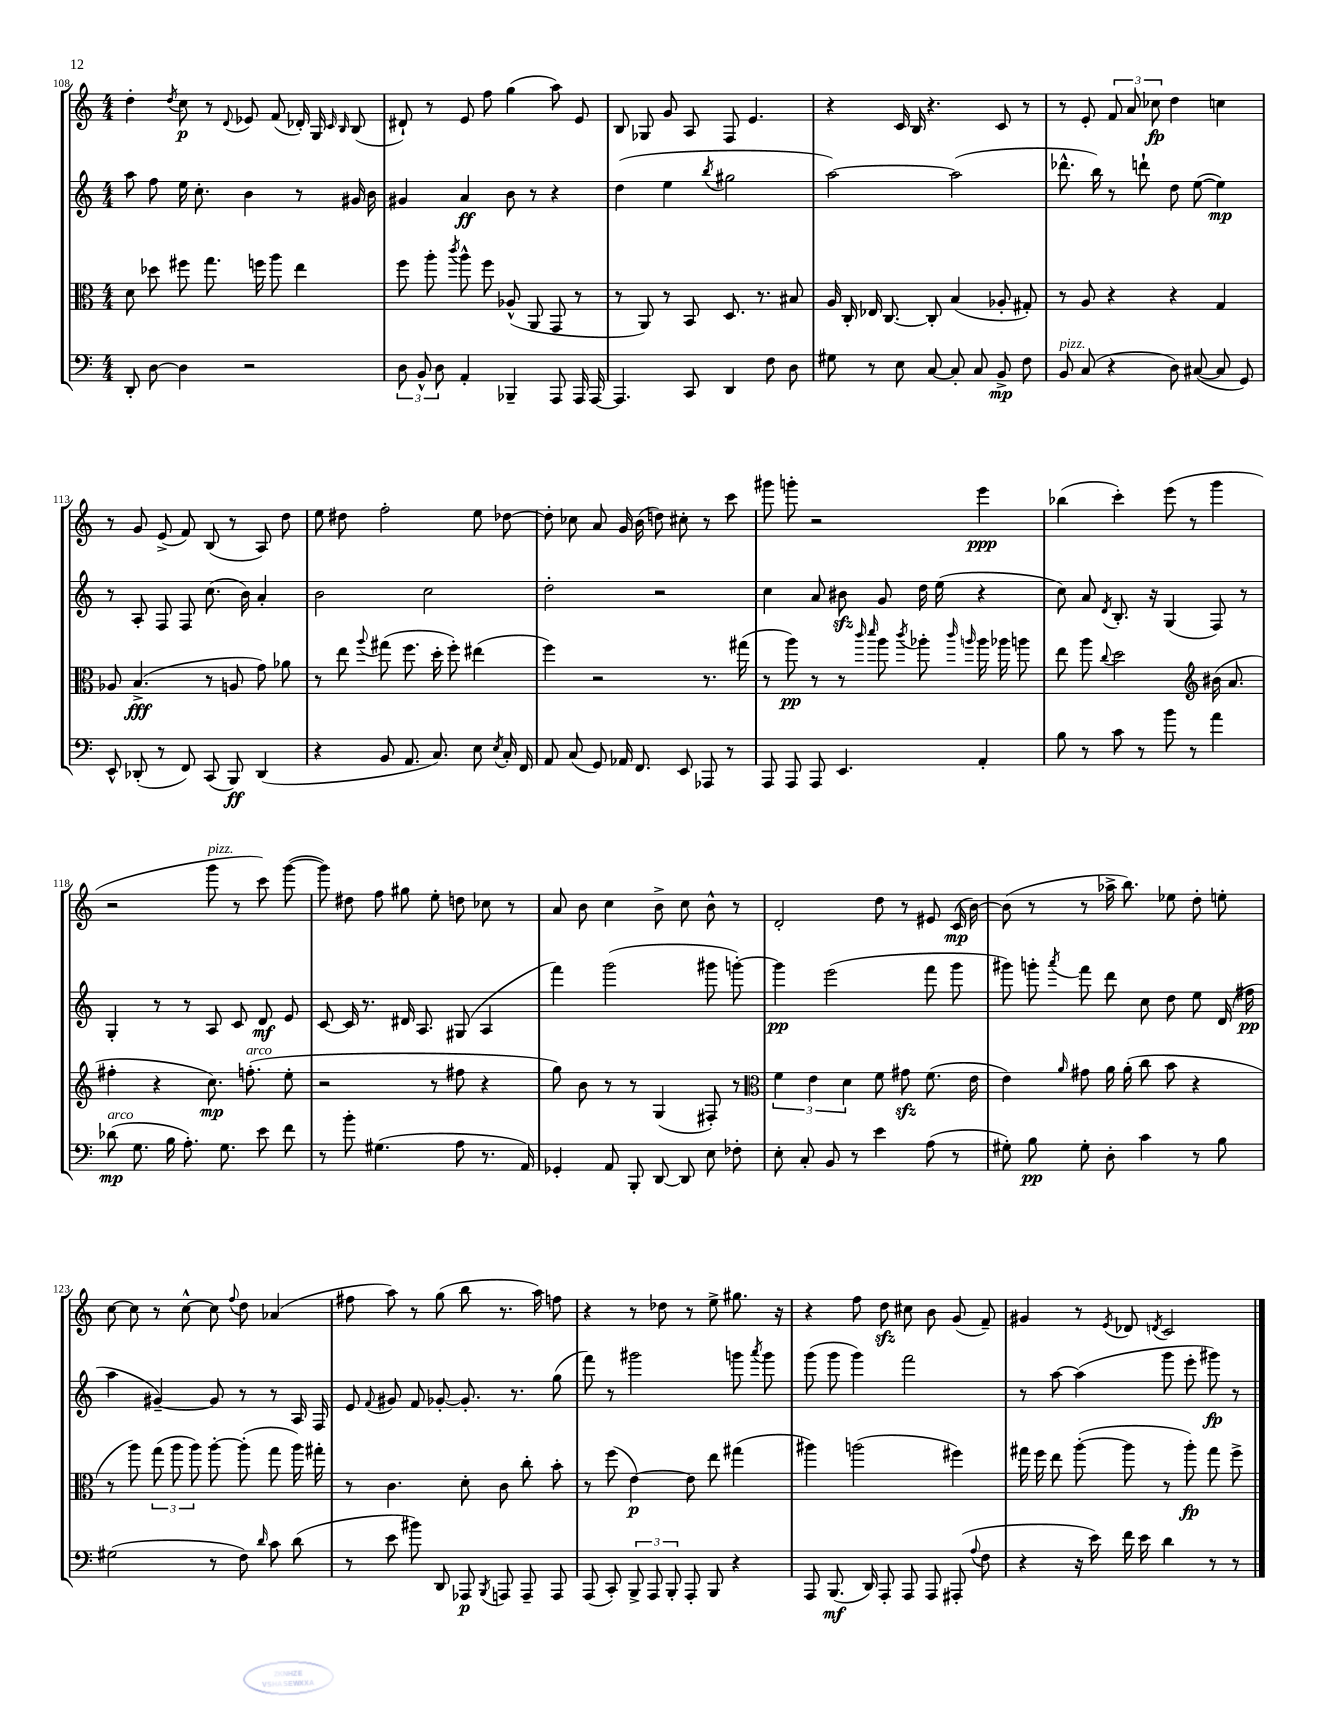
<<
\new StaffGroup <<
\new Staff = "s0" {
    \clef treble \key c \major \numericTimeSignature \time 4/4
    \autoBeamOff d''4-. \acciaccatura { d''8 } c''8\p r8 \appoggiatura { d'8 } ees'8 f'8( des'16-.) g16 \grace { c'16 b16 } b8( |
    dis'8-!) r8 e'8 f''8 g''4( a''8) e'8 |
    b8 ges8 g'8 a8 f8 e'4. |
    r4 c'16 b16 r4. c'8 r8 |
    r8 e'8-. \tuplet 3/2 { f'8 a'8 ces''8\fp } d''4 c''4 |
    r8 g'8 e'8->( f'8) b8( r8 a8) d''8 |
    e''8 dis''8 f''2-. e''8 des''8~ |
    des''8-. ces''8 a'8 g'16 b'16( d''8) cis''8-. r8 c'''8 |
    gis'''8 g'''8-. r2 e'''4\ppp |
    bes''4( c'''4-.) e'''8( r8 g'''4 |
    r2 g'''8^\markup { \italic "pizz." } r8 c'''8) g'''8~( |
    g'''8) dis''8 f''8 gis''8 e''8-. d''8 ces''8 r8 |
    a'8 b'8 c''4 b'8-> c''8 b'8-^ r8 |
    d'2-. d''8 r8 eis'8 c'16\mp( b'16~) |
    b'8( r8 r8 aes''16-> b''8.) ees''8 d''8-. e''8-. |
    c''8~ c''8 r8 c''8~-^ c''8 \appoggiatura { f''8 } d''8 aes'4( |
    fis''8 a''8) r8 g''8( b''8 r8. a''16) f''8 |
    r4 r8 des''8 r8 e''8-> gis''8. r16 |
    r4 f''8 d''8\sfz cis''8 b'8 g'8( f'8--) |
    gis'4 r8 \acciaccatura { e'8 } des'8 \acciaccatura { d'8 } c'2 \bar "|." |
}
\new Staff = "s1" {
    \clef treble \key c \major \numericTimeSignature \time 4/4
    \autoBeamOff a''8 f''8 e''16 c''8.-. b'4 r8 gis'16 b'16 |
    gis'4 a'4\ff b'8 r8 r4 |
    d''4( e''4 \acciaccatura { b''8 } gis''2 |
    a''2~) a''2( |
    des'''8.-^ b''16) r8 d'''8-! d''8 e''8~( e''4\mp) |
    r8 a8-. f8 f8 c''8.( b'16) a'4-. |
    b'2 c''2 |
    d''2-. r2 |
    c''4 a'8 bis'8\sfz g'8 d''16 e''16( r4 |
    c''8) a'8 \acciaccatura { d'8 } b8.-. r16 g4( f8) r8 |
    g4-. r8 r8 a8 c'8 d'8\mf e'8 |
    c'8~ c'16 r8. dis'16 a8. gis8( a4 |
    f'''4) g'''2( gis'''8 g'''8~-.) |
    g'''4\pp e'''2( f'''8 g'''8 |
    gis'''8) g'''8-. \acciaccatura { a'''8 } f'''8 d'''8 c''8 d''8 e''8 d'16( fis''16\pp |
    a''4 gis'4~--) gis'8 r8 r8 a16 f16 |
    e'8 \appoggiatura { f'8 } gis'8 f'8 ges'8~-. ges'8.-. r8. g''8( |
    f'''8) r8 gis'''2 g'''8 \acciaccatura { a'''8 } g'''8 |
    g'''8( g'''8 g'''4) f'''2 |
    r8 a''8~ a''4( g'''8 e'''8-. gis'''8\fp) r8 \bar "|." |
}
\new Staff = "s2" {
    \clef alto \key c \major \numericTimeSignature \time 4/4
    \autoBeamOff d'8 des''8 fis''8 g''8. f''16 a''8 e''4 |
    f''8 a''8-. \acciaccatura { c'''8 } a''8-^ f''8 aes8-^( a,8 g,8 r8 |
    r8 a,8) r8 b,8 d8. r8. bis8 |
    a16 c16-. ees16 c8.~ c8-. b4( aes8-. gis8-.) |
    r8 a8 r4 r4 g4 |
    aes8 b4.->\fff( r8 a8 g'8) aes'8 |
    r8 e''8 \appoggiatura { a''8 } gis''8( f''8. d''16-. f''8-.) eis''4( |
    f''4) r2 r8. gis''16( |
    r8 a''8\pp) r8 r8 \grace { c'''16 d'''16 } a''8 \acciaccatura { c'''8 } aes''8-. \grace { c'''16 a''16 } a''16 aes''16 a''8 |
    e''8 a''8 \appoggiatura { c''8 } d''2 \clef treble bis'16( a'8. |
    fis''4-. r4 c''8.\mp) f''8.-.^\markup { \italic "arco" }( e''8-. |
    r2 r8 fis''8 r4 |
    g''8) b'8 r8 r8 g4( fis8-.) r8 |
    \clef alto \tuplet 3/2 { f'4 e'4 d'4 } f'8 gis'8\sfz f'8.( e'16 |
    e'4) \grace { a'16 } gis'8 a'16 a'16-.( c''8 b'8 r4 |
    r8 a''8) \tuplet 3/2 { g''8( a''8 a''8) } a''8~-. a''8-.( g''8 a''16) gis''16-. |
    r8 c'4. d'8-. c'8 c''8-. b'8-. |
    r8 f''8( e'4~\p) e'8 e''8 gis''4( |
    ais''4) a''2( fis''4) |
    gis''16 f''16 e''8 a''8~-.( a''8 r8 a''8-.\fp) gis''8 f''8-> \bar "|." |
}
\new Staff = "s3" {
    \clef bass \key c \major \numericTimeSignature \time 4/4
    \autoBeamOff d,8-. d8~ d4 r2 |
    \tuplet 3/2 { d8 b,8-^ d8 } a,4-. bes,,4-- a,,8 a,,16 a,,16~ |
    a,,4. c,8 d,4 f8 d8 |
    gis8 r8 e8 c8~ c8-. c8 b,8->\mp f8 |
    b,8^\markup { \italic "pizz." } c8( r4 d8) cis8~( cis8 g,8) |
    e,8-^ des,8-.( r8 f,8) c,8( b,,8\ff) des,4( |
    r4 b,8 a,8. c8.) e8 \acciaccatura { e8 } c16-. f,16 |
    a,8 c8( g,8) aes,16 f,8. e,8 aes,,8 r8 |
    a,,8 a,,8 a,,8 e,4. a,4-. |
    b8 r8 c'8 r8 b'8 r8 a'4 |
    des'8\mp^\markup { \italic "arco" }( g8. b16 a8.-.) g8. e'8 f'8 |
    r8 b'8-. gis4.( a8 r8. a,16) |
    ges,4-. a,8 b,,8-. d,8~ d,8 e8 fes8-. |
    e8-. c8-. b,8 r8 e'4 a8( r8 |
    gis8-.) b8\pp gis8-. d8-. c'4 r8 b8 |
    gis2( r8 f8) \grace { d'16 } c'8 d'8( |
    r8 e'8 bis'8) d,8 aes,,8\p \acciaccatura { b,,8 } a,,8 a,,8-- a,,8 |
    a,,8( c,8-.) \tuplet 3/2 { b,,8-> a,,8 b,,8-. } a,,8-. b,,8 r4 |
    a,,8 b,,8.\mf( d,16) a,,8-. a,,8 a,,8 ais,,8-.( \appoggiatura { a8 } f8 |
    r4 r16 e'16) f'16 e'16 d'4 r8 r8 \bar "|." |
}
>>
>>
\layout { \context { \Score currentBarNumber = #108 } }
